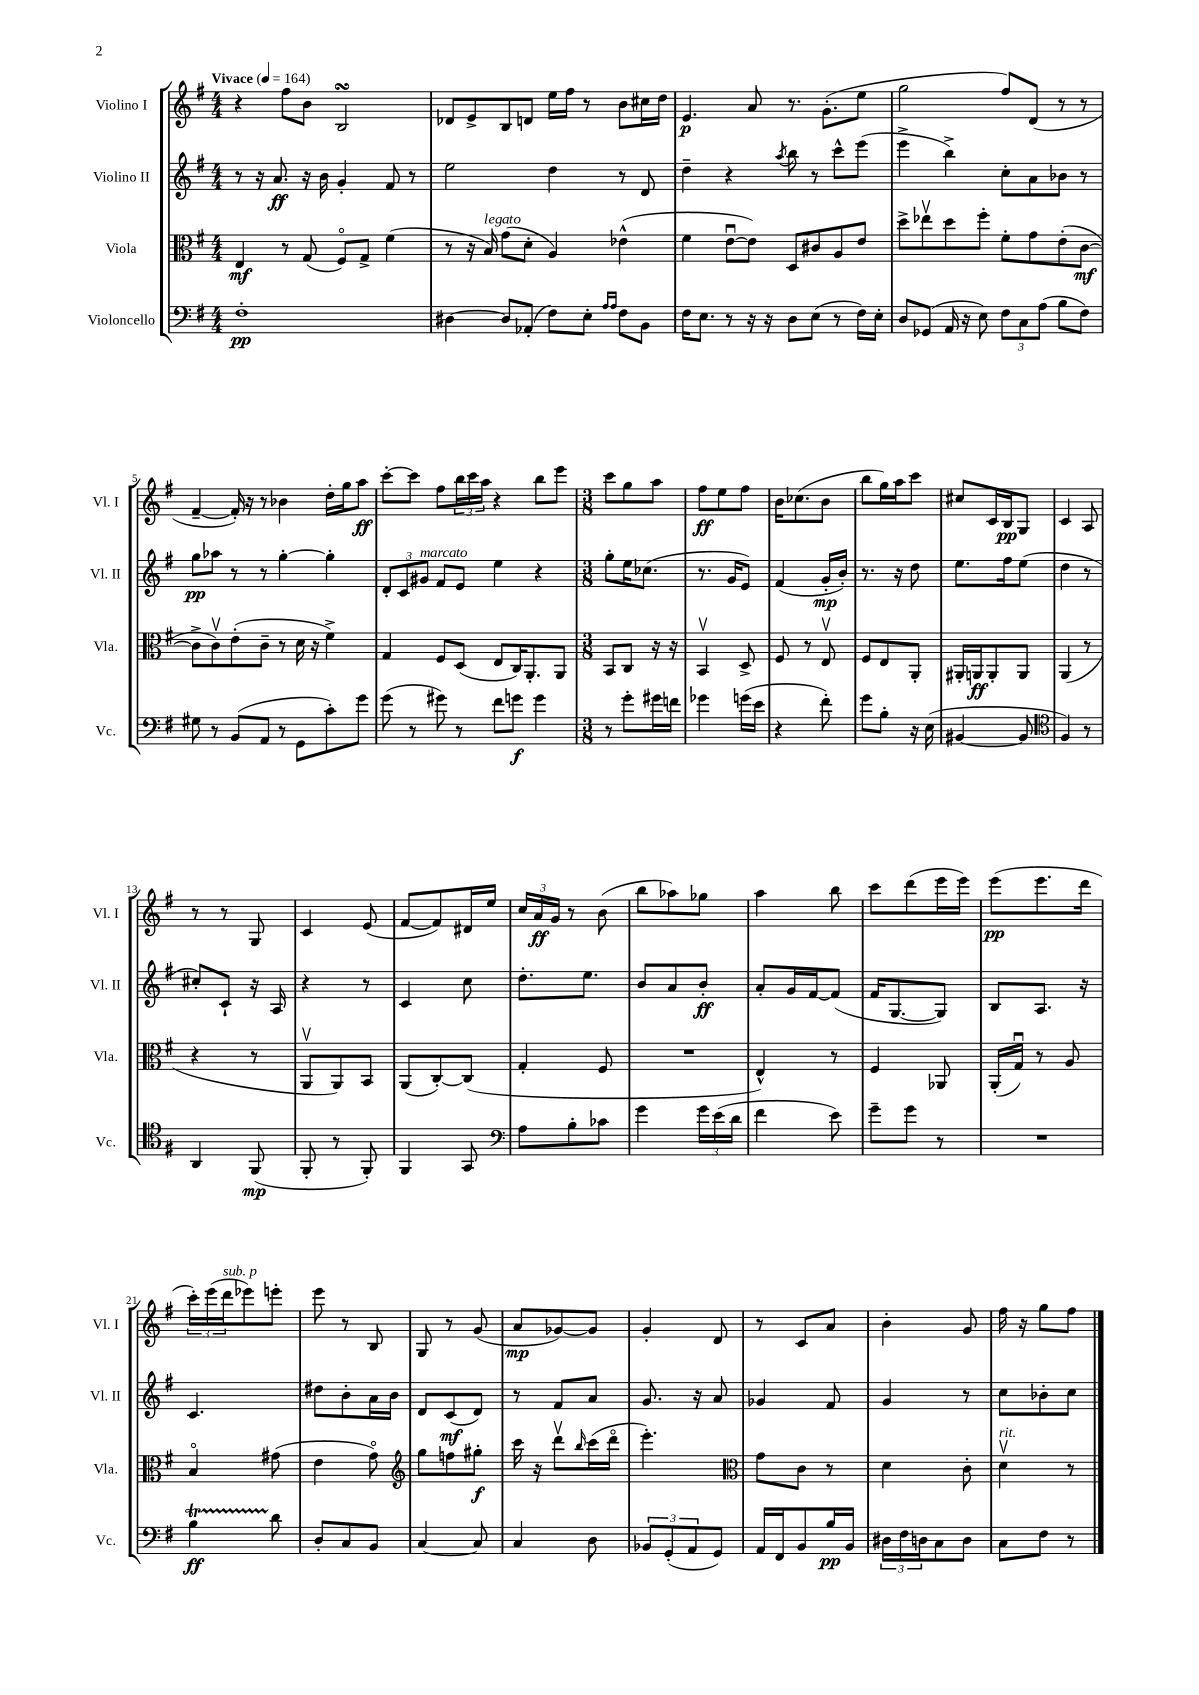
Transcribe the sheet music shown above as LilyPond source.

<<
\new StaffGroup <<
\new Staff = "s0" \with { instrumentName = "Violino I" shortInstrumentName = "Vl. I" } {
    \clef treble \key g \major \numericTimeSignature \time 4/4 \tempo "Vivace" 4 = 164
    r4 fis''8 b'8 b2\turn |
    des'8 e'8-> b8 d'8 e''16 fis''16 r8 b'8 cis''16 d''16 |
    e'4.\p a'8 r8. g'8.-.( e''8 |
    g''2 fis''8) d'8( r8 r8 |
    fis'4~-- fis'16-.) r16 r8 bes'4 d''16-. g''16 a''8\ff |
    c'''8~-. c'''8 fis''8 \tuplet 3/2 { b''16 c'''16 a''16 } r4 b''8 e'''8 |
    \numericTimeSignature \time 3/8 c'''8 g''8 a''8 |
    fis''8\ff e''8 fis''8 |
    b'16 ces''8.( b'8 |
    b''8 g''16) a''16 c'''8 |
    cis''8 c'16 b16\pp g8 |
    c'4 a8 |
    r8 r8 g8 |
    c'4 e'8( |
    fis'8~ fis'8) dis'16 e''16 |
    \tuplet 3/2 { c''16 a'16\ff g'16 } r8 b'8( |
    b''8 aes''8) ges''8 |
    a''4 b''8 |
    c'''8 d'''8( e'''16 e'''16) |
    e'''8\pp( e'''8. d'''16 |
    \tuplet 3/2 { c'''16-.) e'''16( d'''16^\markup { \italic "sub. p" } } ees'''8) e'''8-. |
    e'''8 r8 b8 |
    g8 r8 g'8( |
    a'8\mp ges'8~) ges'8 |
    g'4-. d'8 |
    r8 c'8 a'8 |
    b'4-. g'8 |
    fis''16 r16 g''8 fis''8 \bar "|." |
}
\new Staff = "s1" \with { instrumentName = "Violino II" shortInstrumentName = "Vl. II" } {
    \clef treble \key g \major \numericTimeSignature \time 4/4
    r8 r16 a'8.\ff r16 b'16 g'4-. fis'8 r8 |
    e''2 d''4 r8 d'8 |
    d''4-- r4 \acciaccatura { a''8 } b''8 r8 c'''8-^ e'''8( |
    e'''4-> b''4->) c''8-. a'8 bes'8 r8 |
    g''8\pp aes''8 r8 r8 g''4~-. g''4-. |
    \tuplet 3/2 { d'8-. c'8 gis'8^\markup { \italic "marcato" } } fis'8 e'8 e''4 r4 |
    \numericTimeSignature \time 3/8 g''8-. e''16 ces''8.( |
    r8. g'16 e'8) |
    fis'4( g'16-.\mp b'16-.) |
    r8. r16 d''8 |
    e''8. fis''16 e''8( |
    d''4 r8 |
    cis''8-.) c'8-! r16 a16 |
    r4 r8 |
    c'4 c''8 |
    d''8.-. e''8. |
    b'8 a'8 b'8-.\ff |
    a'8-. g'16 fis'16~ fis'8( |
    fis'16 g8.~ g8) |
    b8 a8. r16 |
    c'4. |
    dis''8 b'8-. a'16 b'16 |
    d'8 c'8\mf( d'8) |
    r8 fis'8 a'8 |
    g'8. r16 a'8 |
    ges'4 fis'8 |
    g'4 r8 |
    c''8 bes'8-. c''8 \bar "|." |
}
\new Staff = "s2" \with { instrumentName = "Viola" shortInstrumentName = "Vla." } {
    \clef alto \key g \major \numericTimeSignature \time 4/4
    e4\mf r8 g8( fis8\flageolet) g8-> fis'4( |
    r8 r16 b16^\markup { \italic "legato" }) g'8( d'8-. a4) ees'4-^( |
    fis'4 e'8~\downbow e'8) d8 cis'8 a8 e'8 |
    d''8-> ees''8\upbow d''8 fis''8-. fis'8-. g'8 e'8-.( c'8~\mf |
    c'8-> c'8\upbow) e'8-.( c'8-- r8 d'16 r16 fis'4->) |
    g4 fis8 d8( e8 c16) a,8.-. a,8 |
    \numericTimeSignature \time 3/8 b,8 c8 r16 r16 |
    b,4\upbow d8-> |
    fis8 r8 e8\upbow |
    fis8 e8 a,8-. |
    ais,16-. a,16\ff a,8-. a,8 |
    a,4( r8 |
    r4 r8 |
    a,8\upbow a,8) b,8 |
    a,8( c8~-.) c8( |
    g4-. fis8 |
    R4. |
    e4-^) r8 |
    fis4 aes,8 |
    a,16-.( g16\downbow) r8 a8 |
    b4\flageolet gis'8( |
    e'4 g'8\flageolet) |
    \clef treble g''8 f''8 gis''8-.\f |
    c'''16 r16 d'''8\upbow \grace { b''16 } c'''16( d'''16\flageolet |
    e'''4.-.) |
    \clef alto g'8 c'8 r8 |
    d'4 c'8-. |
    d'4\upbow^\markup { \italic "rit." } r8 \bar "|." |
}
\new Staff = "s3" \with { instrumentName = "Violoncello" shortInstrumentName = "Vc." } {
    \clef bass \key g \major \numericTimeSignature \time 4/4
    fis1-.\pp |
    dis4~ dis8 aes,8-.( fis8) e8-. \grace { a16 a16 } fis8 b,8 |
    fis16 e8. r8 r16 r16 d8 e8( r8 fis16) e16-. |
    d8 ges,8( a,16 r16 e8) \tuplet 3/2 { fis8 c8 a8( } b8 fis8) |
    gis8 r8 b,8( a,8 r8 g,8 c'8-.) g'8 |
    g'8( r8 gis'8) r8 fis'8 g'8\f g'4 |
    \numericTimeSignature \time 3/8 r8 g'8-. gis'16 f'16 |
    ges'4 g'16( e'16 |
    r4 fis'8-.) |
    g'8 b8-. r16 e16( |
    bis,4~ bis,8 |
    \clef tenor fis4) r8 |
    a,4 fis,8\mp( |
    fis,8-. r8 fis,8-.) |
    fis,4 g,8 |
    \clef bass a8 b8-. ces'8 |
    g'4 \tuplet 3/2 { g'16 e'16( d'16 } |
    fis'4 e'8) |
    g'8-- g'8 r8 |
    R4. |
    b4\startTrillSpan\ff d'8\stopTrillSpan |
    d8-. c8 b,8 |
    c4~ c8 |
    c4 d8 |
    \tuplet 3/2 { bes,8 g,8-.( a,8 } g,8) |
    a,16 fis,16 b,8 b16\pp b,16 |
    \tuplet 3/2 { dis16 fis16 d16 } c8 d8 |
    c8 fis8 r8 \bar "|." |
}
>>
>>
